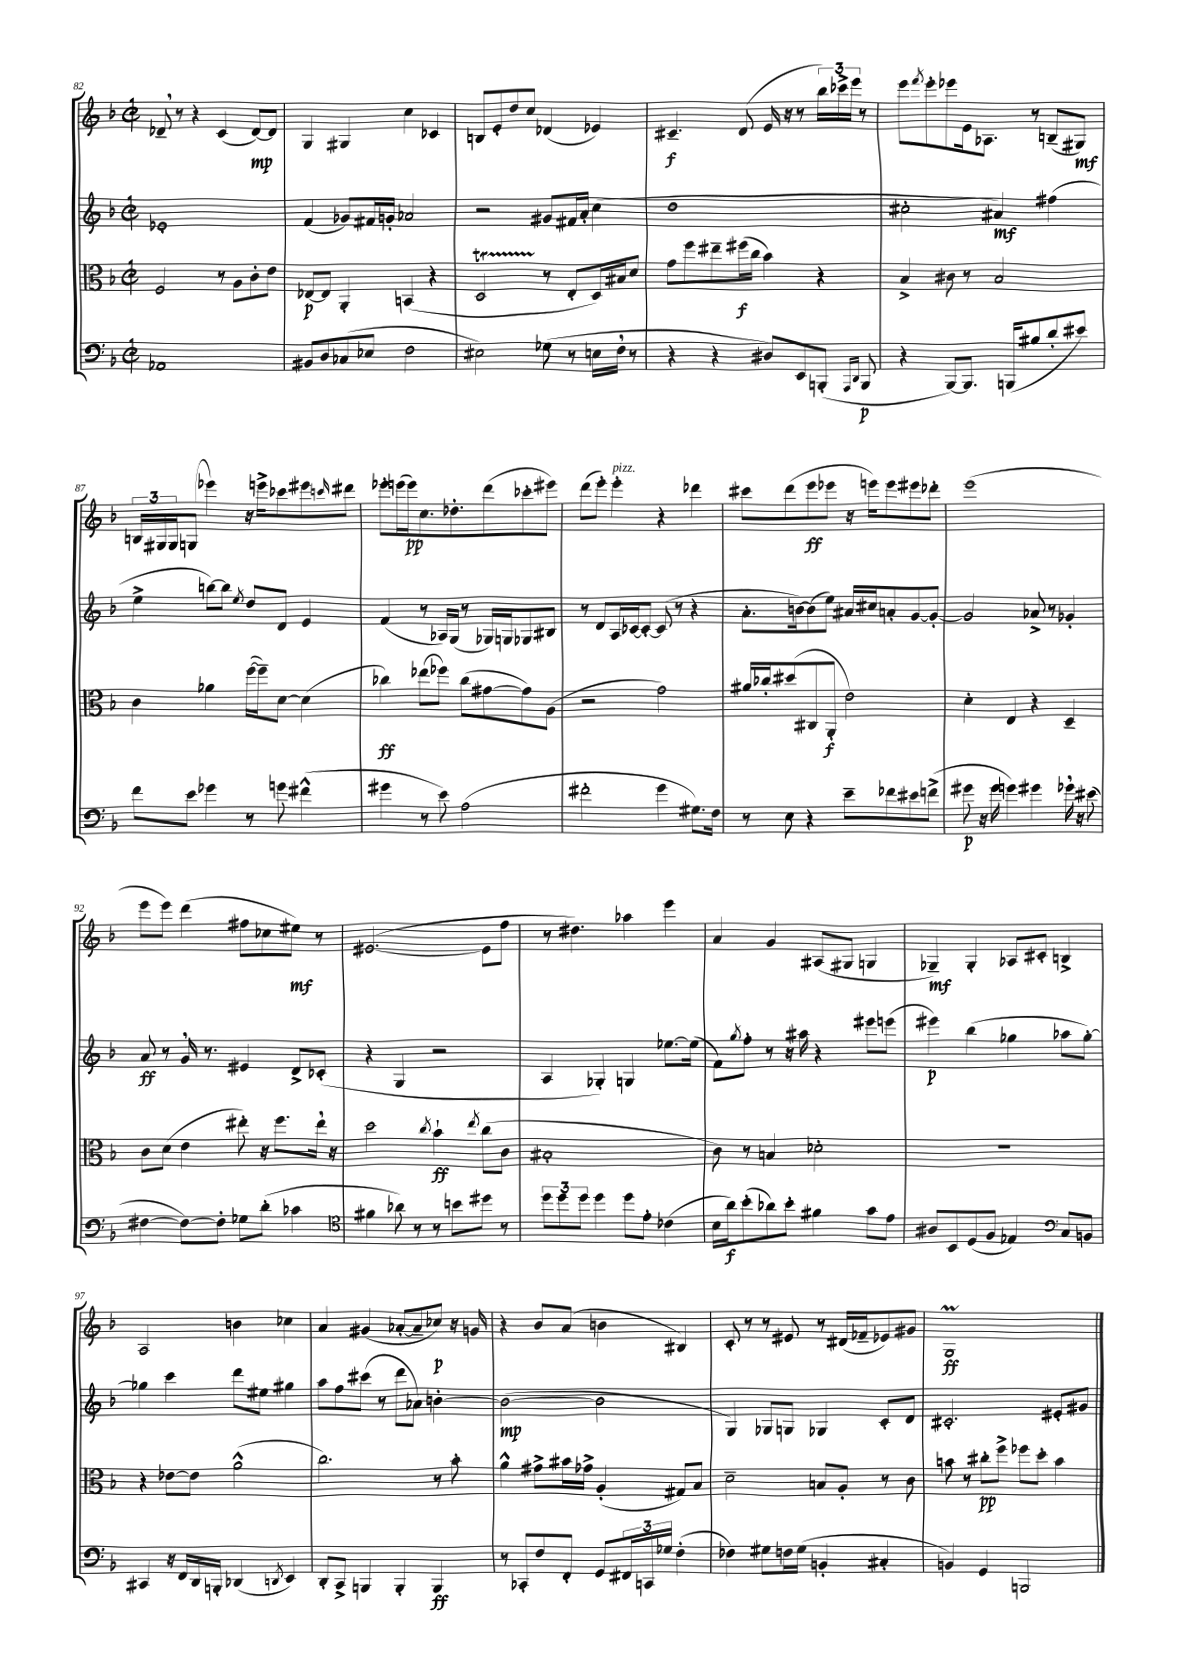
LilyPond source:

<<
\new StaffGroup <<
\new Staff = "s0" {
    \clef treble \key f \major \defaultTimeSignature \time 2/2
    des'8-- \breathe r8 r4 c'4( des'8~\mp) des'8 |
    g4 gis4 c''4 ces'4 |
    b8 e'8-. d''8 c''8 des'4( ees'4) |
    cis'4.--\f d'8( e'16 r16 r8 \tuplet 3/2 { bes''16) ces'''16-> e'''16 } r8 |
    e'''8 \acciaccatura { f'''8 } e'''8-. ees'''8 e'16 aes8. r8 b8--( gis8\mf) |
    \tuplet 3/2 { b16 gis16 gis16 } g8( ees'''4) r16 e'''16-> ces'''8 eis'''8 \grace { c'''16 } dis'''8 |
    ees'''8-. e'''16( e'''16\pp) c''8. des''8.-. d'''8( ces'''8-. eis'''8) |
    d'''8( e'''8-.) e'''4-.^\markup { \italic "pizz." } r4 des'''4 |
    cis'''8 d'''8( e'''8\ff ees'''8 r16 e'''16) e'''8 eis'''8 des'''8-. |
    e'''1( |
    e'''8 e'''8) d'''4( fis''8 ces''8 eis''8\mf) r8 |
    eis'2.~( eis'8 f''8 |
    r8 dis''4.) aes''4 e'''4 |
    a'4 g'4 ais8( gis8 g4 |
    ges4--\mf) ges4-. aes8 cis'8-. b4-> |
    a2 b'4 ces''4 |
    a'4 gis'4( aes'8~-. aes'8-- ces''8\p) r16 g'16 |
    r4 bes'8 a'8( b'4 bis4) |
    c'8-. r8 r8 eis'8 r8 dis'16( fes'16-- ees'8) gis'8 |
    g1\prall\ff \bar "|." |
}
\new Staff = "s1" {
    \clef treble \key f \major \defaultTimeSignature \time 2/2
    ees'1-. |
    f'4( ges'8) fis'16 g'16-. aes'2 |
    r2 gis'8 fis'16 a'16-. c''4( |
    d''1 |
    cis''2-. ais'4\mf) fis''4( |
    e''4-> b''8~) b''8 \acciaccatura { e''8 } d''8 d'8 e'4 |
    f'4( r8 aes16) g16( r8 ges16) g16 ges8 bis8 |
    r8 d'8 a16 ces'16~ ces'8~-. ces'8( r8 r4 |
    a'8.-. b'16~) b'8( e''8) ais'16 cis''16 a'8-. g'8~ g'8~-. |
    g'2 aes'8-> r8 ges'4-. |
    a'8\ff r8 g'16 \breathe r8. eis'4 d'8-> ces'8-.( |
    r4 g4 r2 |
    a4 ges4-.) g4 ees''8.~ ees''16( |
    f'8) \acciaccatura { g''8 } f''8-. r8 r16 ais''16 r4 eis'''8 e'''8( |
    eis'''4\p) bes''4( ges''4 aes''8 ges''8~-.) |
    ges''4 c'''4 d'''8 eis''8 gis''4 |
    a''8 f''8 cis'''8( r8 d'''8 aes'8) b'4~-. |
    b'2~\mp( b'2 |
    g4) ges8 g8 ges4 c'8-. d'8 |
    cis'2.-. eis'8-. gis'8 \bar "|." |
}
\new Staff = "s2" {
    \clef alto \key f \major \defaultTimeSignature \time 2/2
    f2 r8 a8 c'8-. e'8 |
    ees8~\p ees8 a,4-. b,4( r4 |
    d2\startTrillSpan r8\stopTrillSpan e8-. d16) bis16 d'8 |
    g'8 f''8 eis''8-- fis''16\f( c''16 bes'4) r4 |
    bes4-> cis'8 r8 bes2 |
    c'4 aes'4 f''16~( f''16--) d'8~ d'4( |
    ces''4\ff) ees''8( fes''8) ces''8( gis'8~ gis'8) a8( |
    r2 g'2) |
    ais'16 ces''16-. dis''8( cis8 a,8-.\f e'2) |
    d'4-. e4 r4 d4-- |
    c'8 d'8( e'4 eis''8-.) r16 f''8. eis''16 \breathe r16 |
    d''2 \acciaccatura { c''8 } bes'4-!\ff \acciaccatura { e''8 } c''8( c'8 |
    bis1-. |
    c'8) r8 b4 des'2-. |
    r1 |
    r4 ees'8~ ees'8 a'2-^( |
    c''2.) r8 bes'8-. |
    a'4-^ gis'8-> bis'16 ges'16-> a4-.( gis8) bes8 |
    d'2-- b8 a8-. r8 c'8 |
    b'8 r8 cis''8-.\pp f''8-> fes''8 d''8-. b'4 \bar "|." |
}
\new Staff = "s3" {
    \clef bass \key f \major \defaultTimeSignature \time 2/2
    aes,1 |
    bis,8 d8 ces8( ees8 f2 |
    eis2) ges8( r8 e16 f16 \breathe r8 |
    r4 r4 dis8) e,8 b,,8-.( \grace { a,,16 d,16 } b,,8\p |
    r4 bes,,8~) bes,,8. b,,16( bis8 d'8-. eis'8) |
    f'8 e'8 ges'4 r8 g'8 fis'4-^( |
    gis'4 r8 e'8) a2( |
    fis'2-. g'4 gis8.) f16 |
    r8 e8 r4 e'8-- fes'8 eis'8 f'8->( |
    gis'8\p r16 gis'16 g'4) gis'4 ges'16 \breathe r16 eis'8( |
    fis4~ fis8~) fis8-. ges8 d'8-.( ces'4 |
    \clef tenor fis'4 aes'8) r8 r8 b'8 dis''8 r8 |
    \tuplet 3/2 { d''8 d''8 d''8 } d''4 d''8 e'8-. ces'4( |
    bes16 a'16\f) bes'8-.( aes'8) bes'8-. fis'4 g'8 e'8 |
    ais8 bes,8 d8( f8 ees4) \clef bass c8 b,8 |
    cis,4 r16 f,16 d,16 b,,16-. des,4( \acciaccatura { d,8 } e,4) |
    d,8-. c,8-> b,,4 b,,4-. b,,4\ff |
    r8 ces,8-. f8 f,8-. g,8 \tuplet 3/2 { fis,16 c,16 ges16 } f4-.( |
    fes4) gis8 f16 gis16( b,4-. cis4-. |
    b,4) g,4 b,,2 \bar "|." |
}
>>
>>
\layout { \context { \Score currentBarNumber = #82 } }
